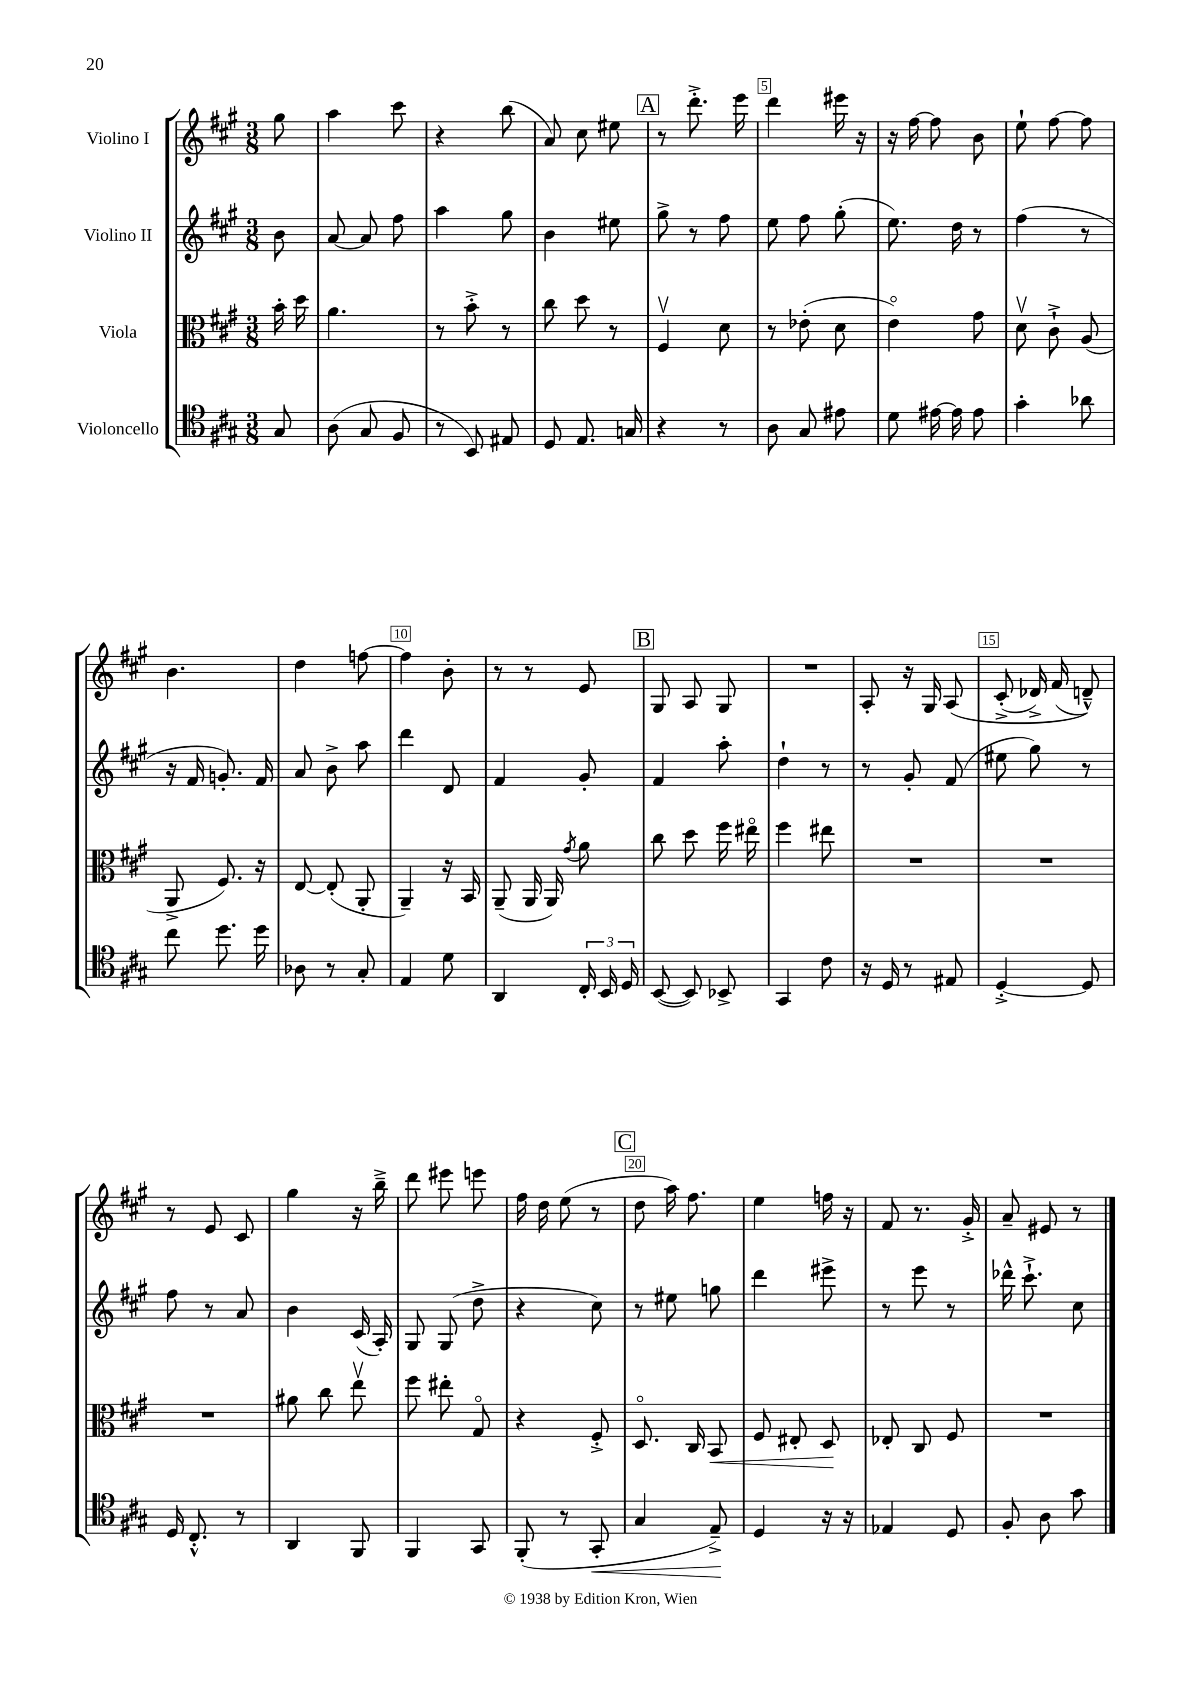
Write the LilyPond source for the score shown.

<<
\new StaffGroup <<
\new Staff = "s0" \with { instrumentName = "Violino I" } {
    \clef treble \key a \major \numericTimeSignature \time 3/8 \partial 8
    \autoBeamOff gis''8 |
    a''4 cis'''8 |
    r4 b''8( |
    a'8) cis''8 eis''8 |
    \mark \markup { \box "A" } r8 d'''8.-.-> e'''16 |
    d'''4 eis'''16 r16 |
    r16 fis''16~ fis''8 b'8 |
    e''8-! fis''8~ fis''8 |
    b'4. |
    d''4 f''8~ |
    f''4 b'8-. |
    r8 r8 e'8 |
    \mark \markup { \box "B" } gis8 a8 gis8 |
    R4. |
    a8-. r16 gis16 a8\( |
    cis'8-.->( des'16->) fis'16( d'8---^)\) |
    r8 e'8 cis'8 |
    gis''4 r16 b''16---> |
    d'''8 eis'''8 e'''8 |
    fis''16 d''16 e''8( r8 |
    \mark \markup { \box "C" } d''8 a''16) fis''8. |
    e''4 f''16 r16 |
    fis'8 r8. gis'16-.-> |
    a'8-- eis'8 r8 \bar "|." |
}
\new Staff = "s1" \with { instrumentName = "Violino II" } {
    \clef treble \key a \major \numericTimeSignature \time 3/8 \partial 8
    \autoBeamOff b'8 |
    a'8~ a'8 fis''8 |
    a''4 gis''8 |
    b'4 eis''8 |
    \mark \markup { \box "A" } gis''8-> r8 fis''8 |
    e''8 fis''8 gis''8-.( |
    e''8.) d''16 r8 |
    fis''4( r8 |
    r16 fis'16 g'8.-.) fis'16 |
    a'8 b'8-> a''8 |
    d'''4 d'8 |
    fis'4 gis'8-. |
    \mark \markup { \box "B" } fis'4 a''8-. |
    d''4-! r8 |
    r8 gis'8-. fis'8( |
    eis''8 gis''8) r8 |
    fis''8 r8 a'8 |
    b'4 cis'16( a16-.) |
    gis8 gis8( d''8-> |
    r4 cis''8) |
    \mark \markup { \box "C" } r8 eis''8 g''8 |
    d'''4 eis'''8-> |
    r8 e'''8 r8 |
    des'''16-^ cis'''8.-!-> cis''8 \bar "|." |
}
\new Staff = "s2" \with { instrumentName = "Viola" } {
    \clef alto \key a \major \numericTimeSignature \time 3/8 \partial 8
    \autoBeamOff b'16-. d''16 |
    a'4. |
    r8 b'8-.-> r8 |
    cis''8 d''8 r8 |
    \mark \markup { \box "A" } fis4\upbow d'8 |
    r8 ees'8-.( d'8 |
    e'4\flageolet) gis'8 |
    d'8\upbow cis'8-!-> a8( |
    a,8-> fis8.) r16 |
    e8~ e8-.( a,8-. |
    a,4--) r16 b,16 |
    a,8--( a,16 a,16) \acciaccatura { gis'8 } a'8 |
    \mark \markup { \box "B" } cis''8 d''8 fis''16 eis''16\flageolet |
    fis''4 eis''8 |
    R4. |
    R4. |
    R4. |
    ais'8 cis''8 e''8\upbow |
    fis''8 eis''8-. gis8\flageolet |
    r4 fis8-.-> |
    \mark \markup { \box "C" } d8.\flageolet cis16 b,8\< |
    fis8 eis8-. d8\! |
    ees8-. cis8 fis8 |
    R4. \bar "|." |
}
\new Staff = "s3" \with { instrumentName = "Violoncello" } {
    \clef tenor \key a \major \numericTimeSignature \time 3/8 \partial 8
    \autoBeamOff gis8 |
    a8( gis8 fis8 |
    r8 b,8) eis8 |
    d8 e8. g16 |
    \mark \markup { \box "A" } r4 r8 |
    a8 gis8 eis'8 |
    d'8 eis'16~ eis'16 eis'8 |
    gis'4-. aes'8 |
    cis''8 d''8. d''16 |
    aes8 r8 gis8-. |
    e4 d'8 |
    a,4 \tuplet 3/2 { cis16-. b,16 d16 } |
    \mark \markup { \box "B" } b,8~( b,8) bes,8-> |
    gis,4 cis'8 |
    r16 d16 r8 eis8 |
    d4~-.-> d8 |
    d16 cis8.-.-^ r8 |
    a,4 fis,8 |
    fis,4 gis,8 |
    fis,8-.( r8 gis,8-.\< |
    \mark \markup { \box "C" } gis4 e8--->\!) |
    d4 r16 r16 |
    ees4 d8 |
    fis8-. a8 gis'8 \bar "|." |
}
>>
>>
\layout { \context { \Score \override BarNumber.break-visibility = ##(#f #t #t) barNumberVisibility = #(every-nth-bar-number-visible 5) \override BarNumber.stencil = #(make-stencil-boxer 0.1 0.3 ly:text-interface::print) } }
